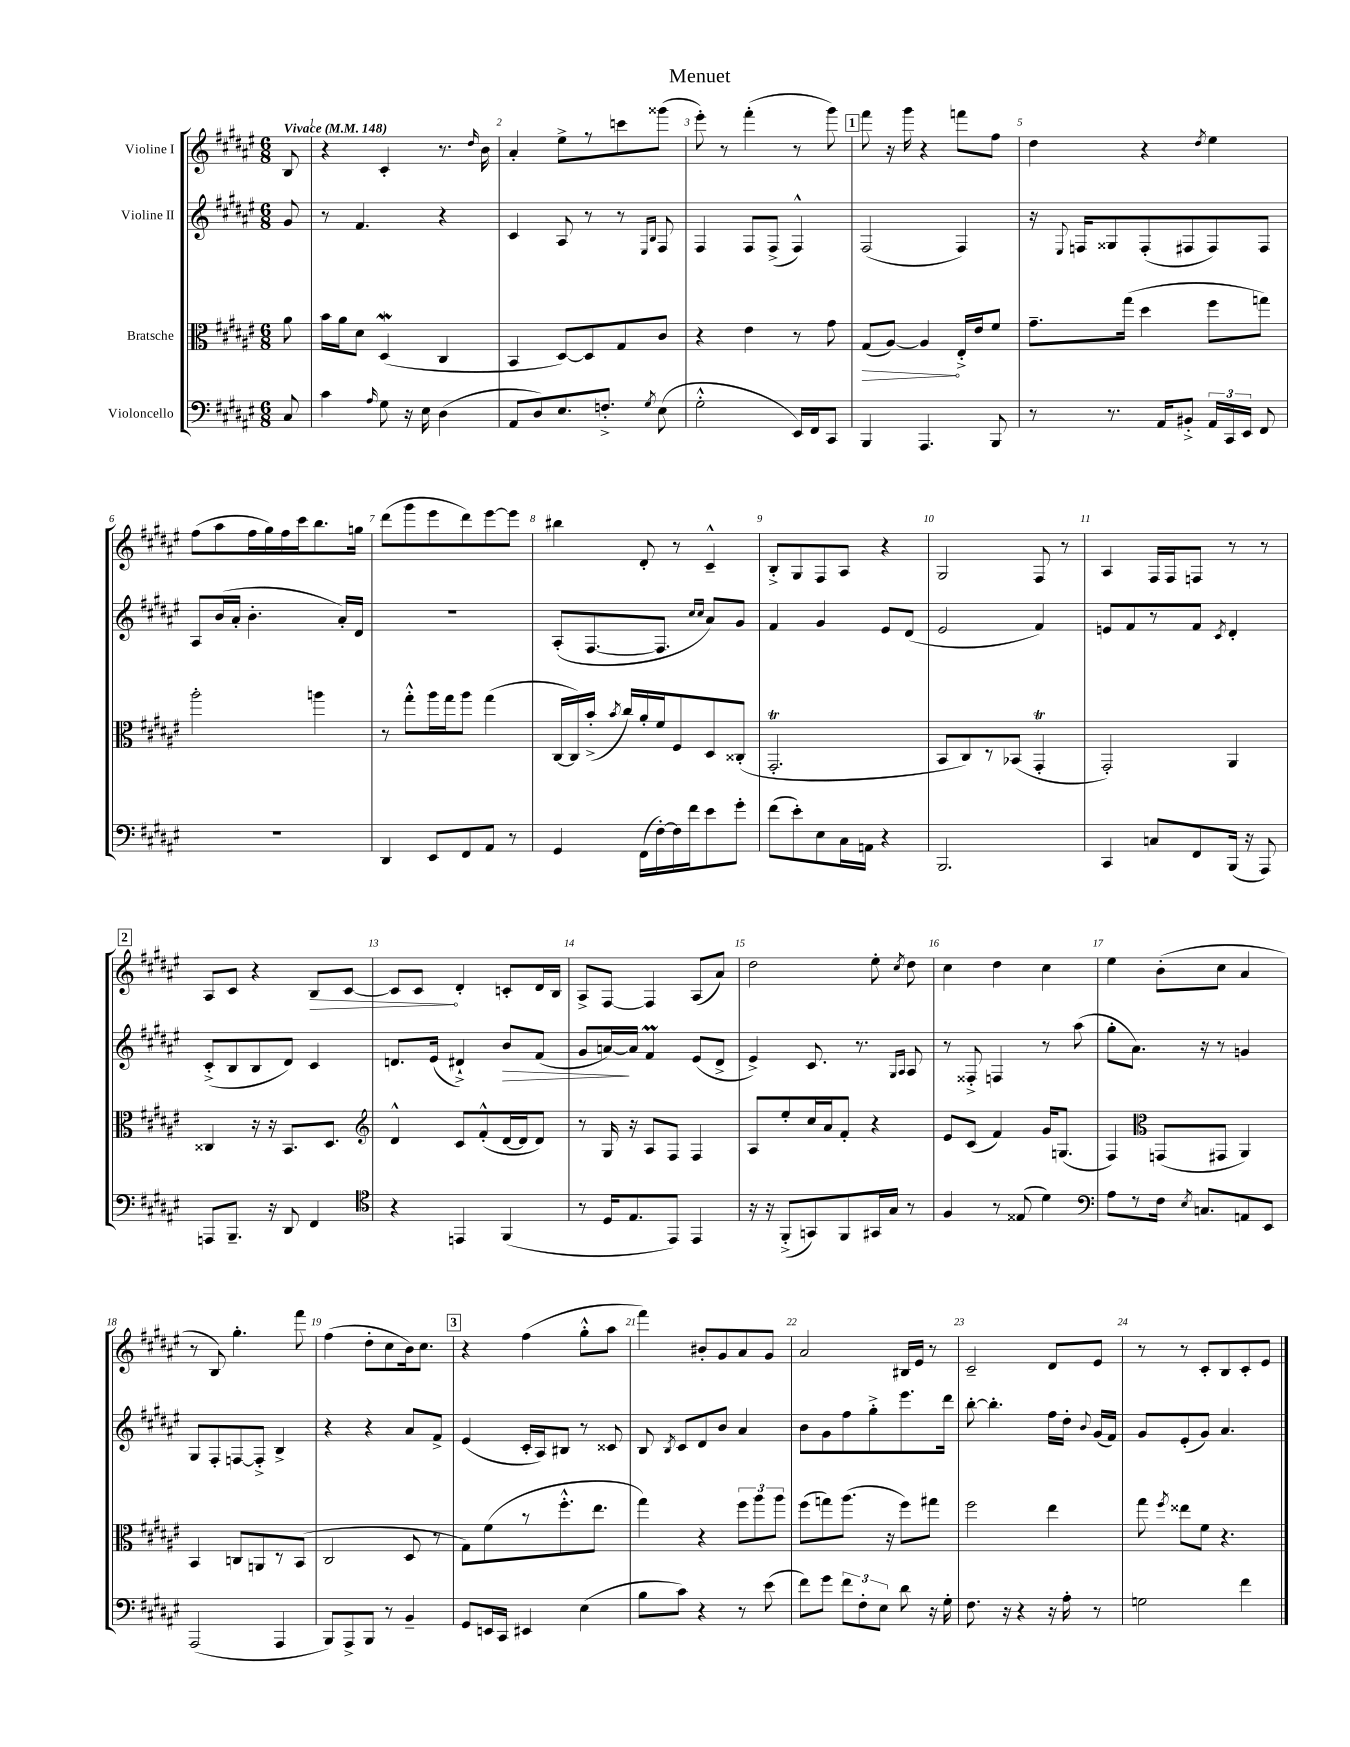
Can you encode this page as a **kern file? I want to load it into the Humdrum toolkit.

**kern	**kern	**kern	**kern
*staff4	*staff3	*staff2	*staff1
*clefF4	*clefC3	*clefG2	*clefG2
*k[f#c#g#d#a#e#]	*k[f#c#g#d#a#e#]	*k[f#c#g#d#a#e#]	*k[f#c#g#d#a#e#]
*M6/8	*M6/8	*M6/8	*M6/8
*MM148	*MM148	*MM148	*MM148
8C#	8a#	8g#	8B
=	=	=	=
4c#	16b	8r	4r
.	16a#	.	.
.	8d#	4.f#	.
16qqA#	.	.	.
8G#	(4D#	.	4c#'
16r	.	.	.
16E#	.	.	.
(4D#	4C#	4r	8.r
.	.	.	16qqdd#
.	.	.	16b
=	=	=	=
8AA#	4BB	4c#	4a#'
8D#)	.	.	.
8.E#	[8D#)	8A#	8ee#^
.	8D#]	8r	8r
8.F'^	.	.	.
.	8G#	8r	8ccc
.	.	16qqE#	.
8qG#	.	16qqB	.
(8E#	8c#	8F#	(8ggg##
=	=	=	=
2G#'^^	4r	4F#	8eee#')
.	.	.	8r
.	4e#	8F#	(4fff#'
.	.	(8F#^	.
16EE#)	8r	4F#^^)	8r
16FF#	.	.	.
8CC#	8g#	.	8ggg#)
=	=	=	=
4BBB	(8G#	(2F#	8fff#
.	[8A#)	.	16r
.	.	.	16ggg#
4.AAA#	4A#]	.	4r
.	16E#'^	4F#)	8fff
.	16e#	.	.
8BBB	8f#	.	8ff#
=	=	=	=
8r	8.g#~	16r	4dd#
.	.	8qqE#	.
.	.	16F	.
8.r	.	8G##	.
.	(16gg#	.	.
.	4dd#	(8F'	4r
16AA#	.	.	.
8BB#'^	.	8F#	.
.	.	.	8qdd#
24AA#	8ff#	8F#)	4ee#
24CC#	.	.	.
24EE#	.	.	.
8FF#	8gg)	8F#	.
=	=	=	=
2.r	2aa#'	8A#	(8ff#
.	.	(16b	8aa#
.	.	16a#'	.
.	.	4.b'	16ff#
.	.	.	16gg#)
.	.	.	16ff#
.	.	.	16ccc#
.	4aa	.	8.bb
.	.	16a#')	.
.	.	16d#	16gg
=	=	=	=
4DD#	8r	2.r	(8ddd#
.	8gg#'^^	.	8ggg#
8EE#	16aa#	.	8eee#
.	16gg#	.	.
8FF#	8aa#	.	8ddd#)
8AA#	(4gg#	.	[8eee#
8r	.	.	8eee#]
=	=	=	=
4GG#	[16C#	(8A#'	4bb#
.	16C#])	.	.
.	(16b'^	[8.F#	.
.	8qb	.	.
.	16cc#)	.	.
(16FF#	16a#'	.	8d#'
[16F#')	16f#	8.F#]	.
16F#]	8F#	.	8r
16f#	.	.	.
.	.	16qqcc#	.
.	.	16qqcc#	.
8e#	8D#	8a#)	4c#~^^
8g#'	(8C##'	8g#	.
=	=	=	=
(8f#	2.GG#'	4f#	8B'^
8e#')	.	.	8G#
8E#	.	4g#	8F#
16C#	.	.	8A#
16AA	.	.	.
4r	.	8e#	4r
.	.	(8d#	.
=	=	=	=
2.BBB	8BB	2e#	2G#
.	8C#)	.	.
.	8r	.	.
.	(8BB-	.	.
.	4GG#'	4f#)	8F#
.	.	.	8r
=	=	=	=
4CC#	2GG#')	8e	4A#
.	.	8f#	.
8C	.	8r	16F#
.	.	.	16F#
8FF#	.	8f#	8F
.	.	8qc#	.
(16BBB	4AA#	4d#'	8r
16r	.	.	.
8AAA#)	.	.	8r
=	=	=	=
8AAA	4C##	(8c#'^	8A#
8.BBB~	.	8B	8c#
.	16r	8B	4r
16r	16r	.	.
8DD#	8.BB	8d#)	.
4FF#	.	4c#	8B
.	8.D#	.	.
.	.	.	[8c#
=	=	=	=
*clefC4	*clefG2	*	*
4r	4d#^^	8.d	8c#]
.	.	.	8c#
.	.	(16e#	.
4EE	8c#	4d#`^)	4d#'
.	(8f#'^^	.	.
(4FF#	[16d#	8b	8c'
.	16d#]	.	.
.	8d#)	(8f#	16d#
.	.	.	16B
=	=	=	=
8r	8r	8g#	8A#^
16D#	16G#	[16a)	[8F#
8.E#	16r	16a]	.
.	8A#	4f#	4F#]
8EE#)	8F#	.	.
4EE#	4F#	(8e#	(8A#
.	.	8d#^	8a#)
=	=	=	=
16r	8A#	4e#^)	2dd#
16r	.	.	.
(8FF#'^	8ee#'	.	.
8GG)	16cc#	8.c#	.
.	16a#	.	.
8FF#	8f#'	.	.
.	.	8.r	.
16GG#	4r	.	8ee#'
16G#	.	.	.
.	.	16qqG#	.
.	.	16qqA#	8qcc#
8r	.	8A#	8dd#
=	=	=	=
4F#	8e#	8r	4cc#
.	(8c#	8F##'^	.
8r	4f#)	4F	4dd#
(8E##	.	.	.
4d#)	16g#	8r	4cc#
.	(8.G	.	.
.	.	(8aa#	.
=	=	=	=
*clefF4	*	*	*
8A#	4F#)	8gg#'	4ee#
8r	.	8.a#)	.
*	*clefC3	*	*
16F#	(8GG	.	(8b'
8qE#	.	.	.
8.C	.	16r	.
.	8GG#	8r	8cc#
8AA	4AA#)	4g	4a#
8EE#	.	.	.
=	=	=	=
(2AAA#	4BB	8G#	8r
.	.	8F#'	8B)
.	8C	[8F	4.gg#'
.	8AA	8F'^]	.
4AAA#	8r	4B^	.
.	(8BB	.	8fff#
=	=	=	=
8BBB)	2C#	4r	(4ff#
8AAA#^	.	.	.
8BBB	.	4r	8dd#'
8r	.	.	8cc#
4BB~	8D#	8a#	16b)
.	.	.	8.cc#
.	8r	8f#^	.
=	=	=	=
8GG#	8G#)	(4e#	4r
16EE	(8f#	.	.
16CC#	.	.	.
4EE#	8r	16c#'	(4ff#
.	.	16A#)	.
.	8.ff#'^^	8B#	.
(4E#	.	8r	8gg#'^^
.	8.ee#	.	.
.	.	8c##	8aa#
=	=	=	=
8B	4gg#)	8B	4fff#)
.	.	8qB	.
8c#)	.	8c#	.
4r	4r	8d#	8b#'
.	.	8b	8g#
8r	12ff#	4a#	8a#
.	12aa#	.	.
(8e#	.	.	8g#
.	12aa#	.	.
=	=	=	=
8f#)	(8ff#	8b	2a#
8g#	8gg)	8g#	.
12f#	(8.aa#	8ff#	.
12F#'	.	.	.
.	.	8gg#'^	.
12E#	.	.	.
.	16r	.	.
8d#	8ff#)	8.eee#	16B#
.	.	.	16e#
16r	8gg#	.	8r
16G#'	.	16ddd#	.
=	=	=	=
8.F#	2ff#	[8bb'	2c#~
.	.	4.bb']	.
16r	.	.	.
4r	.	.	.
16r	4ee#	16ff#	8d#
16A#'	.	16dd#'	.
.	.	8qqb	.
8r	.	(16g#	8e#
.	.	16f#)	.
=	=	=	=
2G	8gg#	8g#	8r
.	8qff#	.	.
.	8ee##	(8e#'	8r
.	8f#	8g#)	8c#'
.	4.r	4.a#	8B
4f#	.	.	8c#'
.	.	.	8e#
==	==	==	==
*-	*-	*-	*-
